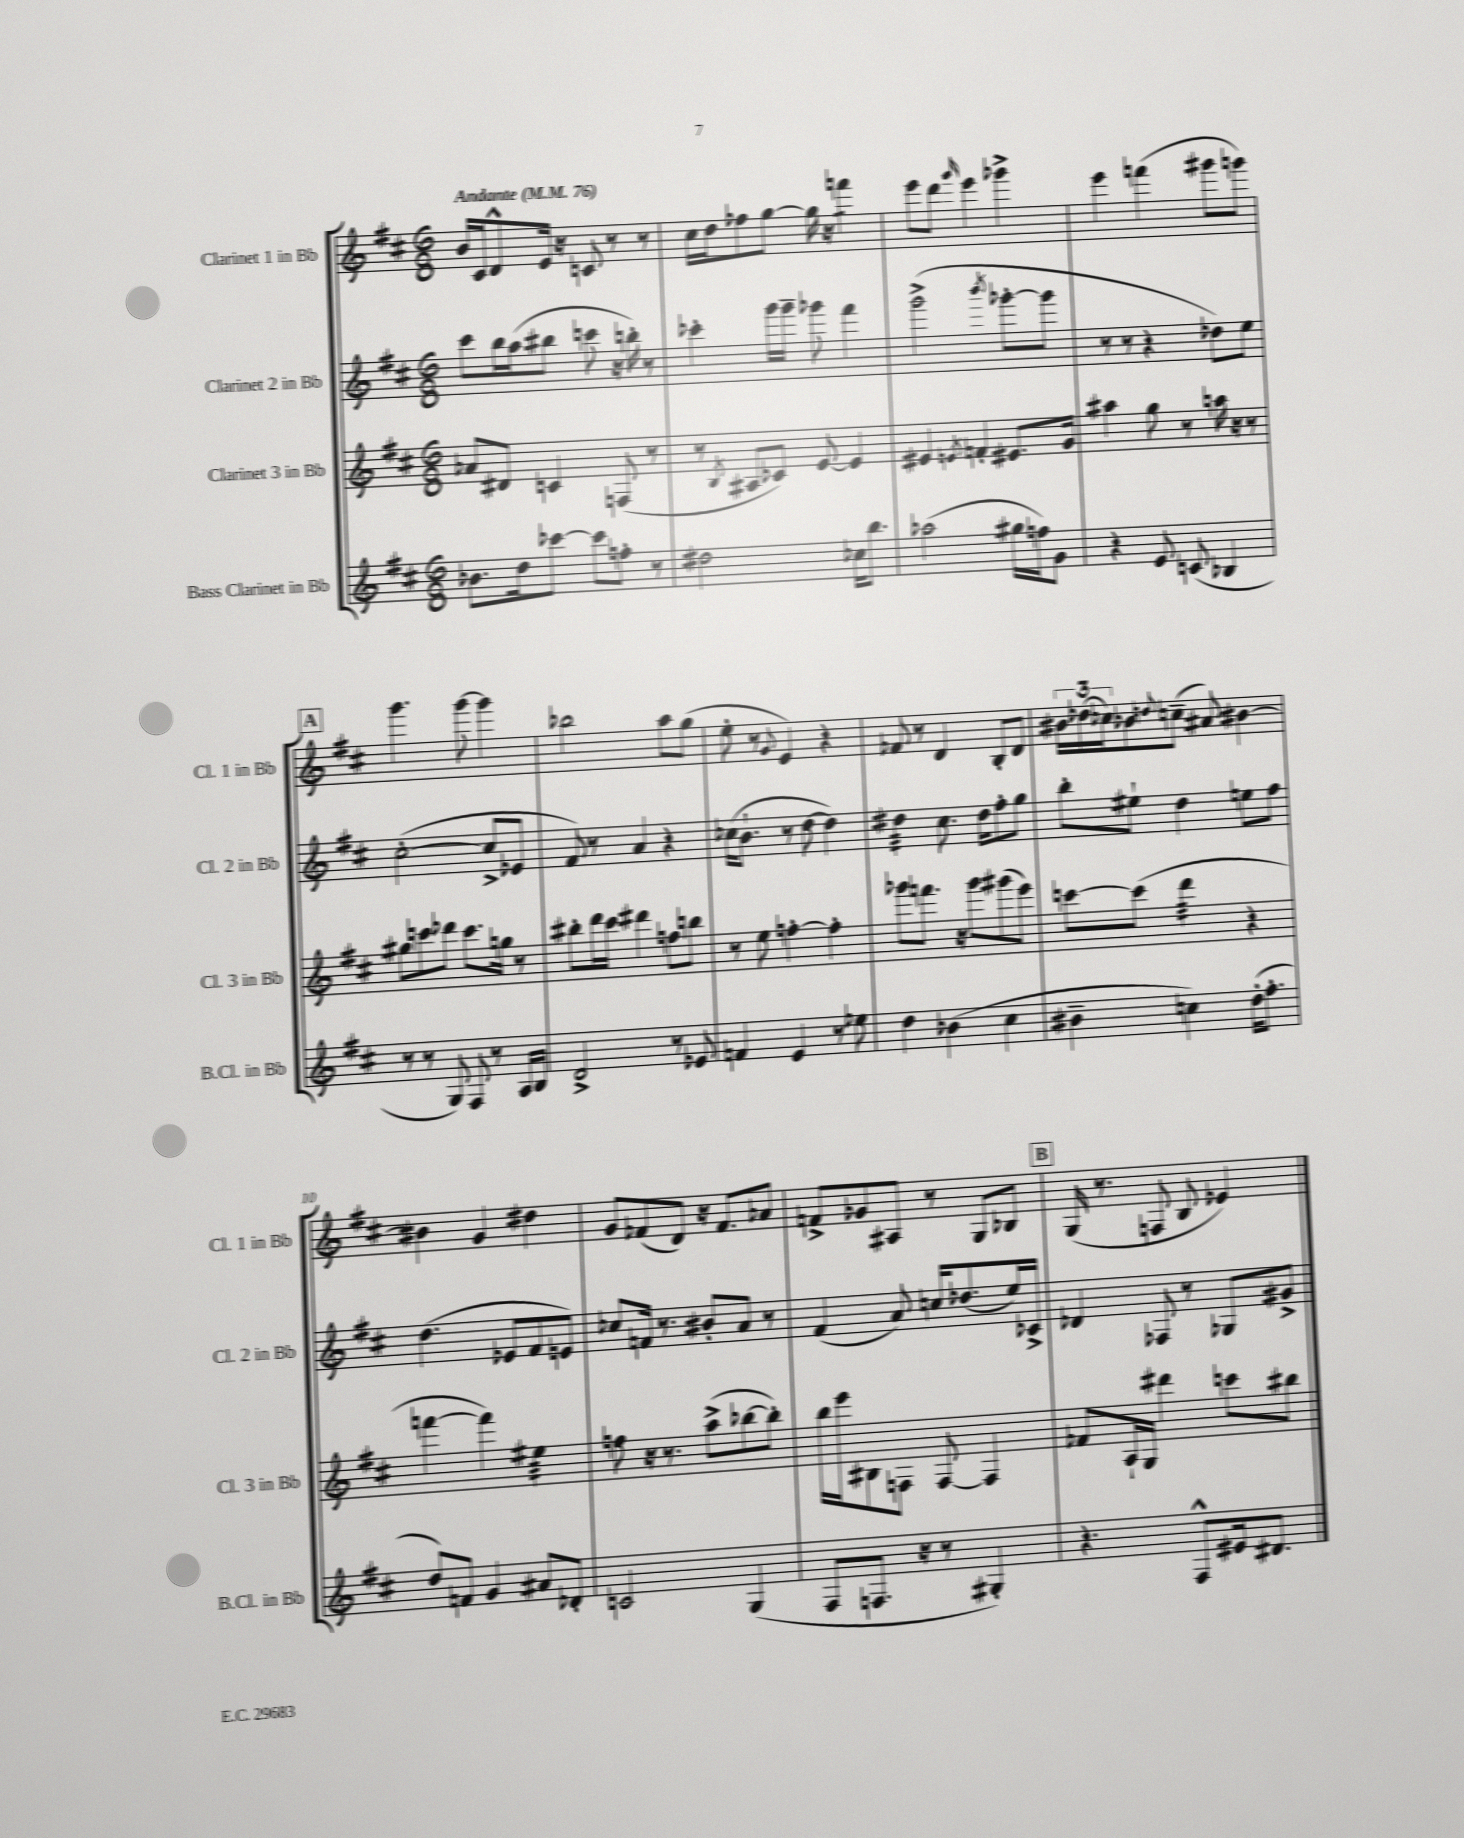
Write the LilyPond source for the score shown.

<<
\new StaffGroup <<
\new Staff = "s0" \with { instrumentName = "Clarinet 1 in Bb" shortInstrumentName = "Cl. 1 in Bb" } {
    \clef treble \key d \major \numericTimeSignature \time 6/8 \tempo "Andante" 4 = 76
    b'16 cis'16 d'8-^ e'16 r16 c'8 r8 r8 |
    cis''16 d''16 fes''8 g''8~ g''16 r16 f'''4:8 |
    e'''8 d'''8 \grace { g'''16 } e'''4 ges'''4-> |
    e'''4 f'''4( gis'''8 g'''8) |
    \mark \markup { \box "A" } g'''4. g'''8~ g'''4 |
    bes''2 a''8 g''8( |
    e''8-. r8 \appoggiatura { g'8 } e'4) r4 |
    fes'8 r8 d'4 b8-. d'8 |
    \tuplet 3/2 { bis'16 des''16( ces''16) } bes'8 \appoggiatura { d''8 } c''8--( ais'8) bis'4~ |
    bis'4 g'4 dis''4 |
    g'8 fes'8( d'8) r16 fes'8. aes'8 |
    f'8-> ges'8 ais8 r8 g8 bes8 |
    \mark \markup { \box "B" } g16( r8. f8 b8 ees'4) \bar "|." |
}
\new Staff = "s1" \with { instrumentName = "Clarinet 2 in Bb" shortInstrumentName = "Cl. 2 in Bb" } {
    \clef treble \key d \major \numericTimeSignature \time 6/8
    cis'''8 b''16 a''16( bis''8 c'''8 r16 b''16-.) r8 |
    ces'''4-. g'''16 g'''16-- ges'''8 fis'''4 |
    g'''2->( \acciaccatura { b'''8 } ges'''8~-. ges'''8 |
    r8 r8 r4 des''8) e''8 |
    \mark \markup { \box "A" } cis''2~-.( cis''8-> ees'8 |
    fis'8) r8 a'4 r4 |
    ces''16( b'8.-! r8 d''8~ d''4) |
    dis''4:32 cis''8. dis''16 fis''8-. g''8 |
    b''8-. eis''8-! d''4 e''8 fis''8 |
    d''4.( ees'8 fis'8 e'8) |
    ces''8 f'16 r8. bis'8-. a'8 r8 |
    fis'4( a'8) c''16 des''8.( e''16) ces'16-> |
    \mark \markup { \box "B" } des'4 fes8 r8 ges8 gis'8-> \bar "|." |
}
\new Staff = "s2" \with { instrumentName = "Clarinet 3 in Bb" shortInstrumentName = "Cl. 3 in Bb" } {
    \clef treble \key d \major \numericTimeSignature \time 6/8
    aes'8 dis'8 c'4 f8( r8 |
    r8 \acciaccatura { b8 } ais8 ces'8) e'8~ e'4 |
    eis'4 \acciaccatura { e'8 } f'4-. eis'8. g'16 |
    ais''4 g''8 r8 a''16 r16 r8 |
    \mark \markup { \box "A" } gis''8 c'''8 des'''8 c'''8. g''16 r8 |
    bis''8-. d'''16 cis'''16 dis'''4 f''8 b''8 |
    r8 e''8 f''4~-. f''4-. |
    ges'''8 f'''8. r16 ges'''8 gis'''8( e'''8) |
    c'''8~ c'''8( d'''4:32 r4 |
    f'''4~ f'''4) eis''4:32 |
    f''8 r16 r8. a''8->( bes''8~ bes''8-.) |
    b''16 e'''16 bis8 f8 f8~ f4 |
    \mark \markup { \box "B" } fes'8 a16-! g16 dis'''4 c'''8 bis''8 \bar "|." |
}
\new Staff = "s3" \with { instrumentName = "Bass Clarinet in Bb" shortInstrumentName = "B.Cl. in Bb" } {
    \clef treble \key d \major \numericTimeSignature \time 6/8
    bes'8. d''16 ces'''8~ ces'''8 f''8-. r8 |
    dis''2 ces''16 b''8. |
    aes''2( gis''16 f''16) g'8 |
    r4 e'8 c'8( bes4 |
    \mark \markup { \box "A" } r8 r8 g8) fis8 r8 a16 b16 |
    d'2-> r8 ees'8 |
    f'4 e'4 r8 ees''8 |
    d''4 bes'4( cis''4 |
    bis'4-- c''4) d''16-.( fis''8.-. |
    d''8) f'8 g'4 ais'8 des'8-. |
    c'2 g4( |
    fis8 f8. r16 r8 gis4-.) |
    \mark \markup { \box "B" } r4. fis8-^ eis'16 dis'8. \bar "|." |
}
>>
>>
